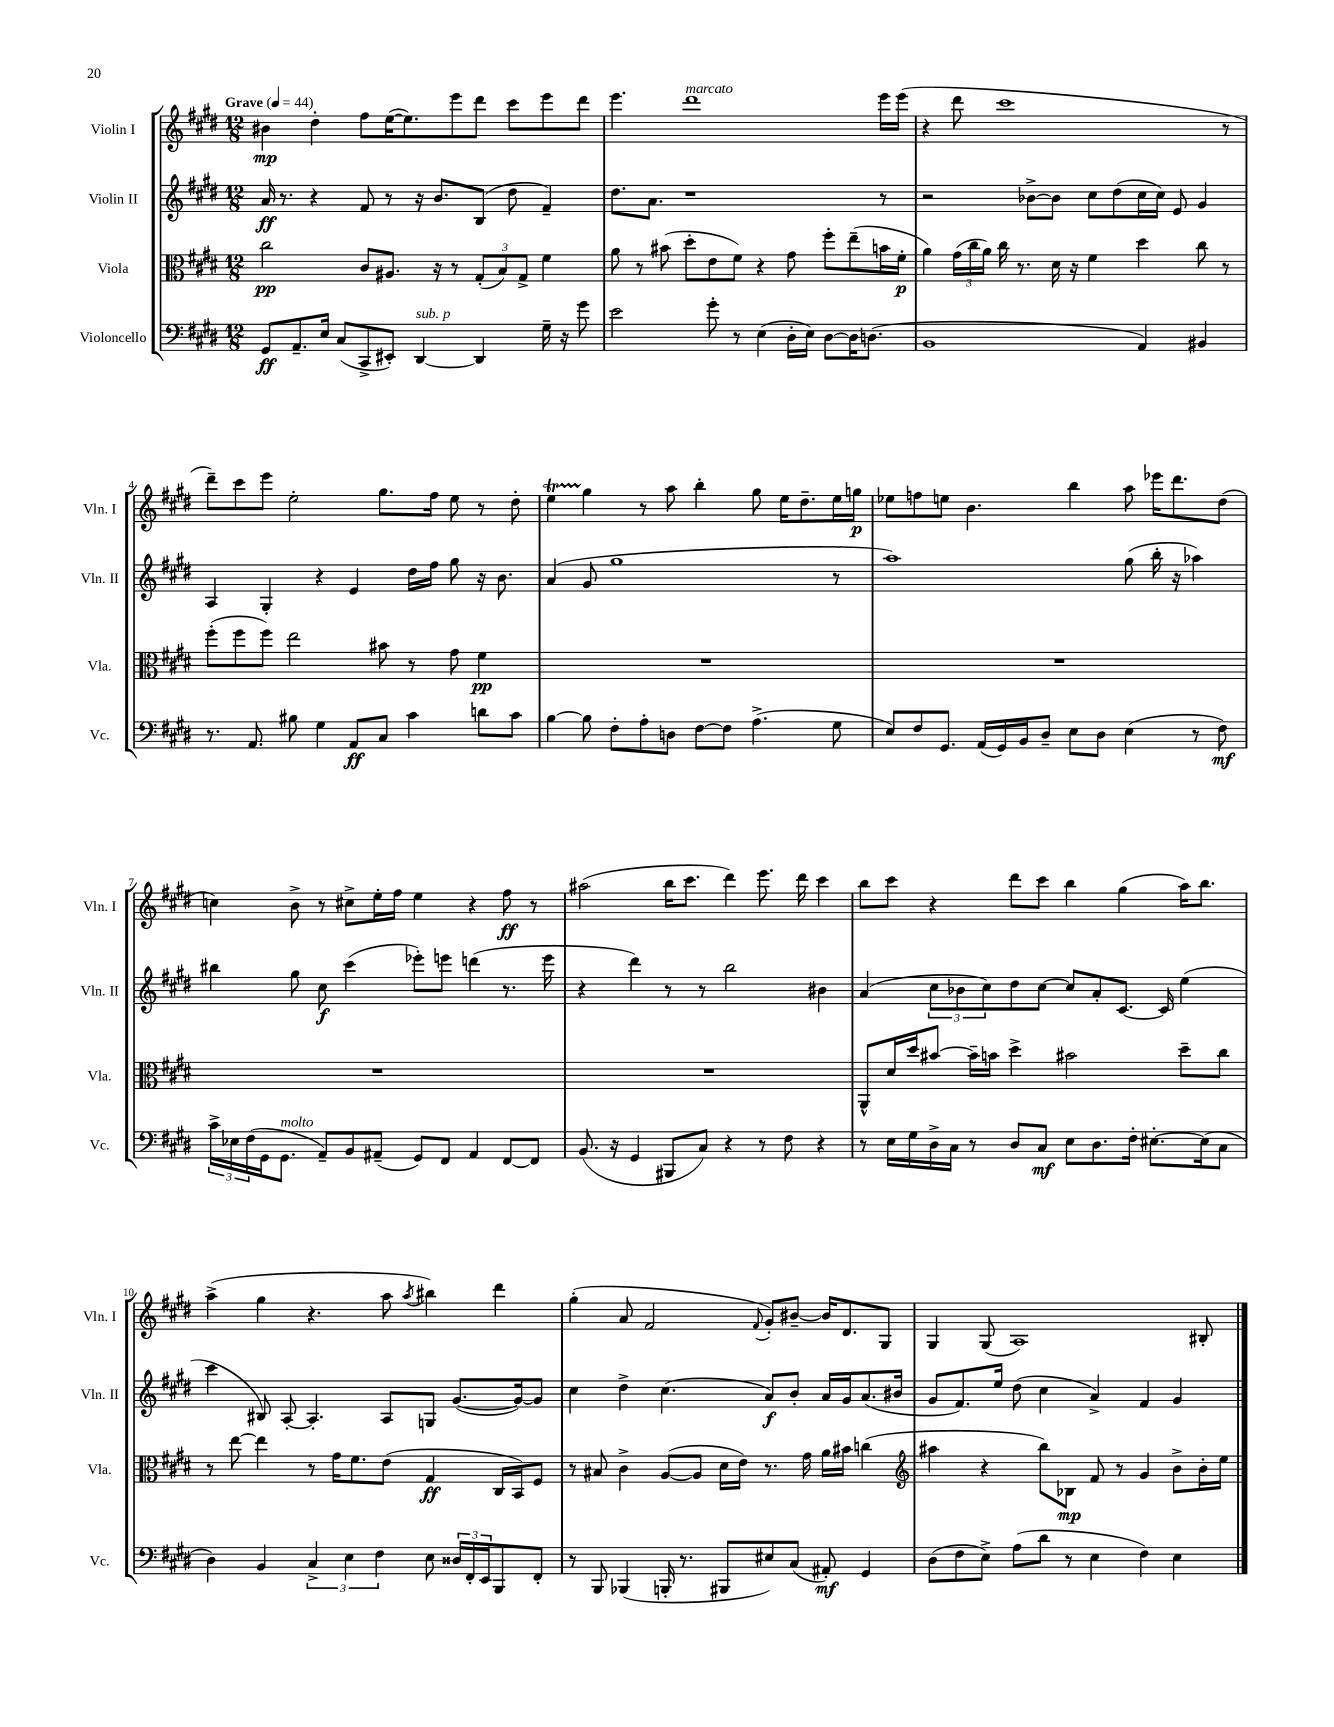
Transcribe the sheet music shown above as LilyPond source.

<<
\new StaffGroup <<
\new Staff = "s0" \with { instrumentName = "Violin I" shortInstrumentName = "Vln. I" } {
    \clef treble \key e \major \numericTimeSignature \time 12/8 \tempo "Grave" 4 = 44
    bis'4\mp dis''4-. fis''8 e''16~( e''8.) e'''8 dis'''8 cis'''8 e'''8 dis'''8 |
    e'''4. dis'''1^\markup { \italic "marcato" } e'''16 e'''16( |
    r4 dis'''8 cis'''1 r8 |
    dis'''8--) cis'''8 e'''8 e''2-. gis''8. fis''16 e''8 r8 dis''8-. |
    e''4\startTrillSpan gis''4\stopTrillSpan r8 a''8 b''4-. gis''8 e''16 dis''8.-- e''16 g''16\p |
    ees''8 f''8 e''8 b'4. b''4 a''8 ees'''16 dis'''8. dis''8( |
    c''4) b'8-> r8 cis''8-> e''16-. fis''16 e''4 r4 fis''8\ff r8 |
    ais''2( b''16 cis'''8. dis'''4) e'''8. dis'''16 cis'''4 |
    b''8 cis'''8 r4 dis'''8 cis'''8 b''4 gis''4( a''16) b''8. |
    a''4->( gis''4 r4. a''8 \acciaccatura { a''8 } bis''4) dis'''4 |
    gis''4-.( a'8 fis'2 \appoggiatura { fis'8 } gis'8-.) bis'8~-- bis'16 dis'8. gis8 |
    gis4 gis8( a1) bis8-. \bar "|." |
}
\new Staff = "s1" \with { instrumentName = "Violin II" shortInstrumentName = "Vln. II" } {
    \clef treble \key e \major \numericTimeSignature \time 12/8
    a'16\ff r8. r4 fis'8 r8 r16 b'8. b8( dis''8 fis'4--) |
    dis''8. a'8. r1 r8 |
    r2 bes'8~-> bes'8 cis''8 dis''8( cis''16 cis''16) e'8 gis'4 |
    a4 gis4-. r4 e'4 dis''16 fis''16 gis''8 r16 b'8. |
    a'4( gis'8 gis''1 r8 |
    a''1) gis''8( b''16-. r16 aes''4) |
    bis''4 gis''8 cis''8\f cis'''4( ees'''8-.) e'''8 d'''4( r8. e'''16 |
    r4 dis'''4) r8 r8 b''2 bis'4 |
    a'4( \tuplet 3/2 { cis''8 bes'8 cis''8) } dis''8 cis''8~ cis''8 a'8-. cis'8.~ cis'16 e''4( |
    cis'''4 bis8) a8~-. a4.-. a8 g8 gis'8.~( gis'16~) gis'8 |
    cis''4 dis''4-> cis''4.( a'8\f) b'8-. a'16 gis'16 a'8.( bis'16 |
    gis'8 fis'8.) e''16 dis''8( cis''4 a'4->) fis'4 gis'4 \bar "|." |
}
\new Staff = "s2" \with { instrumentName = "Viola" shortInstrumentName = "Vla." } {
    \clef alto \key e \major \numericTimeSignature \time 12/8
    cis''2\pp cis'8 ais8. r16 r8 \tuplet 3/2 { gis8-.( b8) gis8-> } fis'4 |
    a'8 r8 bis'8( dis''8-. e'8 fis'8) r4 gis'8 fis''8-. e''8--( b'16 fis'16-.\p |
    a'4) \tuplet 3/2 { gis'16( cis''16 a'16) } cis''16 r8. dis'16 r16 fis'4 dis''4 cis''8 r8 |
    fis''8-.( fis''8 fis''8) e''2 bis'8 r8 gis'8 fis'4\pp |
    R1. |
    R1. |
    R1. |
    R1. |
    a,8-^ dis'16 dis''16 bis'8~ bis'16-- b'16 dis''4-> bis'2 dis''8-- cis''8 |
    r8 e''8~ e''4 r8 gis'16 fis'8. e'8( gis4\ff cis16 b,16) fis8 |
    r8 bis8 cis'4-> a8~( a8 dis'16 e'16) r8. gis'16 a'16 bis'16 c''4( |
    \clef treble ais''4 r4 b''8) bes8\mp fis'8 r8 gis'4 b'8-> b'16-. e''16 \bar "|." |
}
\new Staff = "s3" \with { instrumentName = "Violoncello" shortInstrumentName = "Vc." } {
    \clef bass \key e \major \numericTimeSignature \time 12/8
    gis,8\ff a,8.-- e16 cis8( cis,8-> eis,8-.) dis,4~^\markup { \italic "sub. p" } dis,4 gis16-- r16 gis'8 |
    e'2 gis'8-. r8 e4( dis16-. e16) dis8~ dis16 d8.( |
    b,1 a,4) bis,4 |
    r8. a,8. bis8 gis4 a,8\ff cis8 cis'4 d'8 cis'8 |
    b4~ b8 fis8-. a8-. d8 fis8~ fis8 a4.->( gis8 |
    e8) fis8 gis,8. a,16( gis,16) b,16 dis8-- e8 dis8 e4( r8 fis8\mf) |
    \tuplet 3/2 { cis'16-> ees16 fis16( } gis,16 gis,8.^\markup { \italic "molto" } a,8--) b,8 ais,8--( gis,8) fis,8 ais,4 fis,8~ fis,8 |
    b,8.( r16 gis,4 bis,,8 cis8) r4 r8 fis8 r4 |
    r8 e16 gis16 dis16-> cis16 r8 dis8 cis8\mf e8 dis8. fis16-. eis8.~-. eis16( cis8 |
    dis4) b,4 \tuplet 3/2 { cis4-> e4 fis4 } e8 \tuplet 3/2 { disis16 fis,16-. e,16 } b,,8 fis,8-. |
    r8 b,,8 bes,,4( b,,16-. r8. bis,,8 eis8) cis8( ais,8-.\mf) gis,4 |
    dis8( fis8 e8->) a8( dis'8 r8 e4 fis4) e4 \bar "|." |
}
>>
>>
